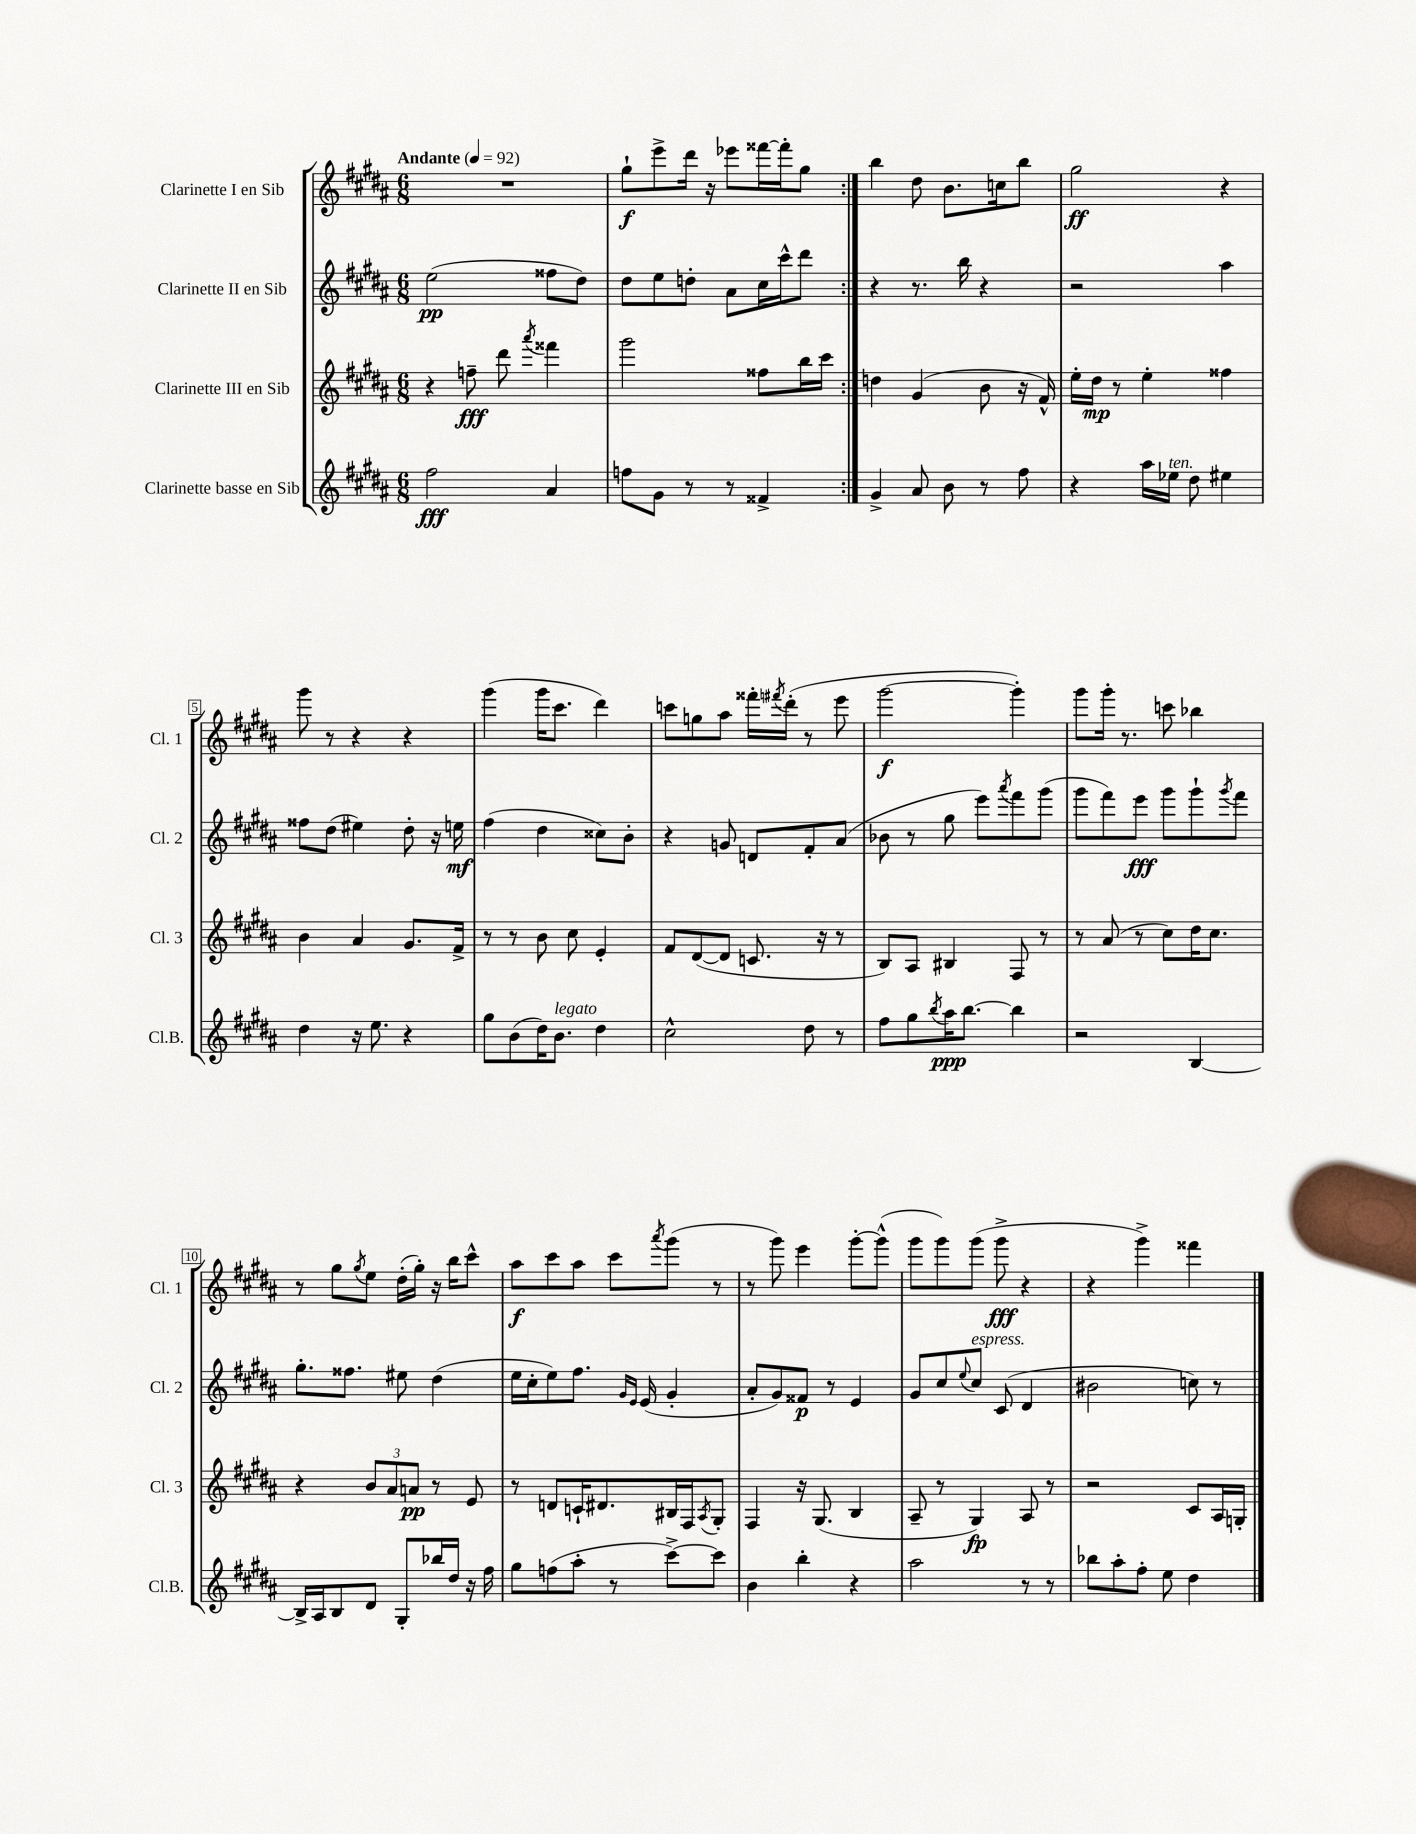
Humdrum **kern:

**kern	**dynam	**kern	**dynam	**kern	**dynam	**kern	**dynam
*part4	*part4	*part3	*part3	*part2	*part2	*part1	*part1
*staff4	*staff4	*staff3	*staff3	*staff2	*staff2	*staff1	*staff1
*I"Clarinette basse en Sib	*	*I"Clarinette III en Sib	*	*I"Clarinette II en Sib	*	*I"Clarinette I en Sib	*
*I'Cl.B.	*	*I'Cl. 3	*	*I'Cl. 2	*	*I'Cl. 1	*
*clefG2	*	*clefG2	*	*clefG2	*	*clefG2	*
*k[f#c#g#d#a#]	*	*k[f#c#g#d#a#]	*	*k[f#c#g#d#a#]	*	*k[f#c#g#d#a#]	*
*M6/8	*	*M6/8	*	*M6/8	*	*M6/8	*
*MM92	*	*MM92	*	*MM92	*	*MM92	*
=1	=1	=1	=1	=1	=1	=1	=1
!	!	!	!	!	!	!LO:TX:a:B:t=Andante	!
2ff#\	fff	4r	.	(2ee\	pp	2.r	.
.	.	8ffn~\	fff	.	.	.	.
.	.	8ddd#\	.	.	.	.	.
.	.	8qaaa#/	.	.	.	.	.
4a#/	.	4fff##X\	.	8ff##X\L	.	.	.
.	.	.	.	8dd#\J)	.	.	.
=2	=2	=2	=2	=2	=2	=2	=2
8ffn\L	.	2ggg#\	.	8dd#\L	.	8gg#`\L	f
8g#\J	.	.	.	8ee\	.	8eee^\	.
8r	.	.	.	8ddn'\J	.	16ddd#\Jk	.
.	.	.	.	.	.	16r	.
8r	.	.	.	8a#\L	.	8eee-X\L	.
4f##X^/	.	8ff##X\L	.	16cc#\L	.	[16fff##X\L	.
.	.	.	.	16ccc#^^\J	.	16fff##'\J]	.
.	.	16bb\L	.	8ddd#\J	.	8gg#\J	.
.	.	16ccc#\JJ	.	.	.	.	.
=3:|!	=3:|!	=3:|!	=3:|!	=3:|!	=3:|!	=3:|!	=3:|!
4g#^/	.	4ddn\	.	4r	.	4bb\	.
8a#/	.	(4g#/	.	8.r	.	8dd#\	.
8b\	.	.	.	.	.	8.b\L	.
.	.	.	.	16bb\	.	.	.
8r	.	8b\	.	4r	.	.	.
.	.	.	.	.	.	16ccn\k	.
8ff#\	.	16r	.	.	.	8bb\J	.
.	.	16f#^^/)	.	.	.	.	.
=4	=4	=4	=4	=4	=4	=4	=4
4r	.	16ee'\LL	.	2r	.	2gg#\	ff
.	.	16dd#\JJ	mp	.	.	.	.
.	.	8r	.	.	.	.	.
16aa#\LL	.	4ee'\	.	.	.	.	.
!LO:TX:a:i:t=ten.	!	!	!	!	!	!	!
16ee-X\JJ	.	.	.	.	.	.	.
8dd#\	.	.	.	.	.	.	.
4ee#X\	.	4ff##X\	.	4aa#\	.	4r	.
!!LO:LB:g=z
=5	=5	=5	=5	=5	=5	=5	=5
4dd#\	.	4b\	.	8ff##X\L	.	8ggg#\	.
.	.	.	.	(8dd#\J	.	8r	.
16r	.	4a#/	.	4ee#X\)	.	4r	.
8.ee\	.	.	.	.	.	.	.
4r	.	8.g#/L	.	8dd#'\	.	4r	.
.	.	.	.	16r	.	.	.
.	.	16f#^/Jk	.	16een\	mf	.	.
=6	=6	=6	=6	=6	=6	=6	=6
8gg#\L	.	8r	.	(4ff#\	.	(4ggg#\	.
(8b\	.	8r	.	.	.	.	.
16dd#\K)	.	8b\	.	4dd#\	.	16ggg#\KL	.
!LO:TX:a:i:t=legato	!	!	!	!	!	!	!
8.b\J	.	.	.	.	.	8.ccc#\J	.
.	.	8cc#\	.	.	.	.	.
4dd#\	.	4e'/	.	8cc##X\L)	.	4ddd#\)	.
.	.	.	.	8b'\J	.	.	.
=7	=7	=7	=7	=7	=7	=7	=7
2cc#^^\	.	8f#/L	.	4r	.	8cccn\L	.
.	.	([8d#/	.	.	.	8ggn\	.
.	.	8d#/J]	.	8gn/	.	8aa#\J	.
.	.	8.cn/	.	8dn/L	.	16fff##X'\LL	.
.	.	.	.	.	.	8qfff#X/	.
.	.	.	.	.	.	(16ddd#'\JJ	.
8dd#\	.	.	.	8f#'/	.	8r	.
.	.	16r	.	.	.	.	.
8r	.	8r	.	(8a#/J	.	8eee\	.
=8	=8	=8	=8	=8	=8	=8	=8
8ff#\L	.	8B/L)	.	8b-X\	.	[2ggg#\	f
8gg#\	.	8A#/J	.	8r	.	.	.
8qbb/	.	.	.	.	.	.	.
16aa#\K	ppp	4B#X/	.	8gg#\	.	.	.
[8.bb\J	.	.	.	.	.	.	.
.	.	.	.	8eee\L)	.	.	.
.	.	.	.	8qaaa#/	.	.	.
4bb\]	.	8F#/	.	8fff#\	.	4ggg#'\])	.
.	.	8r	.	(8ggg#\J	.	.	.
=9	=9	=9	=9	=9	=9	=9	=9
2r	.	8r	.	8ggg#\L	.	8ggg#\L	.
.	.	(8a#/	.	8fff#\)	.	16ggg#'\Jk	.
.	.	.	.	.	.	8.r	.
.	.	8r	.	8eee\J	fff	.	.
.	.	8cc#\L)	.	8ggg#\L	.	8cccn\	.
[4B/	.	16dd#\K	.	8ggg#`\	.	4bb-X\	.
.	.	8.cc#\J	.	.	.	.	.
.	.	.	.	8qggg#/	.	.	.
.	.	.	.	8fff#\J	.	.	.
!!LO:LB:g=z
=10	=10	=10	=10	=10	=10	=10	=10
16B^/LL]	.	4r	.	8.gg#'\L	.	8r	.
16A#/J	.	.	.	.	.	.	.
8B/	.	.	.	.	.	8gg#\L	.
.	.	.	.	8.ff##X\J	.	.	.
.	.	.	.	.	.	8qgg#/	.
8d#/J	.	12b/L	.	.	.	8ee\J	.
.	.	12a#/	.	.	.	.	.
8G#'/L	.	.	.	8ee#X\	.	(16dd#'\LL	.
.	.	12an/J	pp	.	.	.	.
.	.	.	.	.	.	16gg#'\JJ)	.
16bb-X/L	.	8r	.	(4dd#\	.	16r	.
16dd#/JJ	.	.	.	.	.	16bb\KL	.
16r	.	8e/	.	.	.	8ccc#^^\J	.
16ff#\	.	.	.	.	.	.	.
=11	=11	=11	=11	=11	=11	=11	=11
8gg#\L	.	8r	.	16ee\LL	.	8aa#\L	f
.	.	.	.	16cc#'\J	.	.	.
(8ffn\	.	8dn/L	.	8ee\)	.	8ccc#\	.
8aa#'\J	.	16cn`/K	.	8.ff#\J	.	8aa#\J	.
.	.	8.d#X/	.	.	.	.	.
8r	.	.	.	.	.	8ccc#\L	.
.	.	.	.	16qqg#/LL	.	.	.
.	.	.	.	16qqe/JJ	.	.	.
.	.	.	.	(16e/	.	.	.
.	.	.	.	.	.	8qaaa#/	.
[8ccc#^\L)	.	16B#X/L	.	4g#'/	.	(8ggg#\J	.
.	.	16F#/J	.	.	.	.	.
.	.	8qA#/	.	.	.	.	.
8ccc#\J]	.	8G#'/J	.	.	.	8r	.
=12	=12	=12	=12	=12	=12	=12	=12
4b\	.	4F#/	.	8a#'/L	.	8r	.
.	.	.	.	8g#/)	.	8ggg#\)	.
4bb'\	.	16r	.	8f##X/J	p	4eee\	.
.	.	(8.G#/	.	.	.	.	.
.	.	.	.	8r	.	.	.
4r	.	4B/	.	4e/	.	[8ggg#'\L	.
.	.	.	.	.	.	(8ggg#^^\J]	.
=13	=13	=13	=13	=13	=13	=13	=13
2aa#\	.	8A#~/	.	8g#/L	.	8ggg#\L	.
.	.	8r	.	8cc#/	.	8ggg#\)	.
.	.	.	.	8qqee/	.	.	.
!	!	!	!	!LO:TX:a:i:t=espress.	!	!	!
.	.	4G#/)	fp	8cc#/J	.	(8ggg#\J	.
.	.	.	.	(8c#/	.	8ggg#^\	fff
8r	.	8A#/	.	4d#/	.	4r	.
8r	.	8r	.	.	.	.	.
=14	=14	=14	=14	=14	=14	=14	=14
8bb-X\L	.	2r	.	2b#X\	.	4r	.
8aa#'\	.	.	.	.	.	.	.
8ff#'\J	.	.	.	.	.	4ggg#^\)	.
8ee\	.	.	.	.	.	.	.
4dd#\	.	8c#/L	.	8ccn\)	.	4fff##X\	.
.	.	16A#/L	.	8r	.	.	.
.	.	16Gn'/JJ	.	.	.	.	.
==	==	==	==	==	==	==	==
*-	*-	*-	*-	*-	*-	*-	*-
